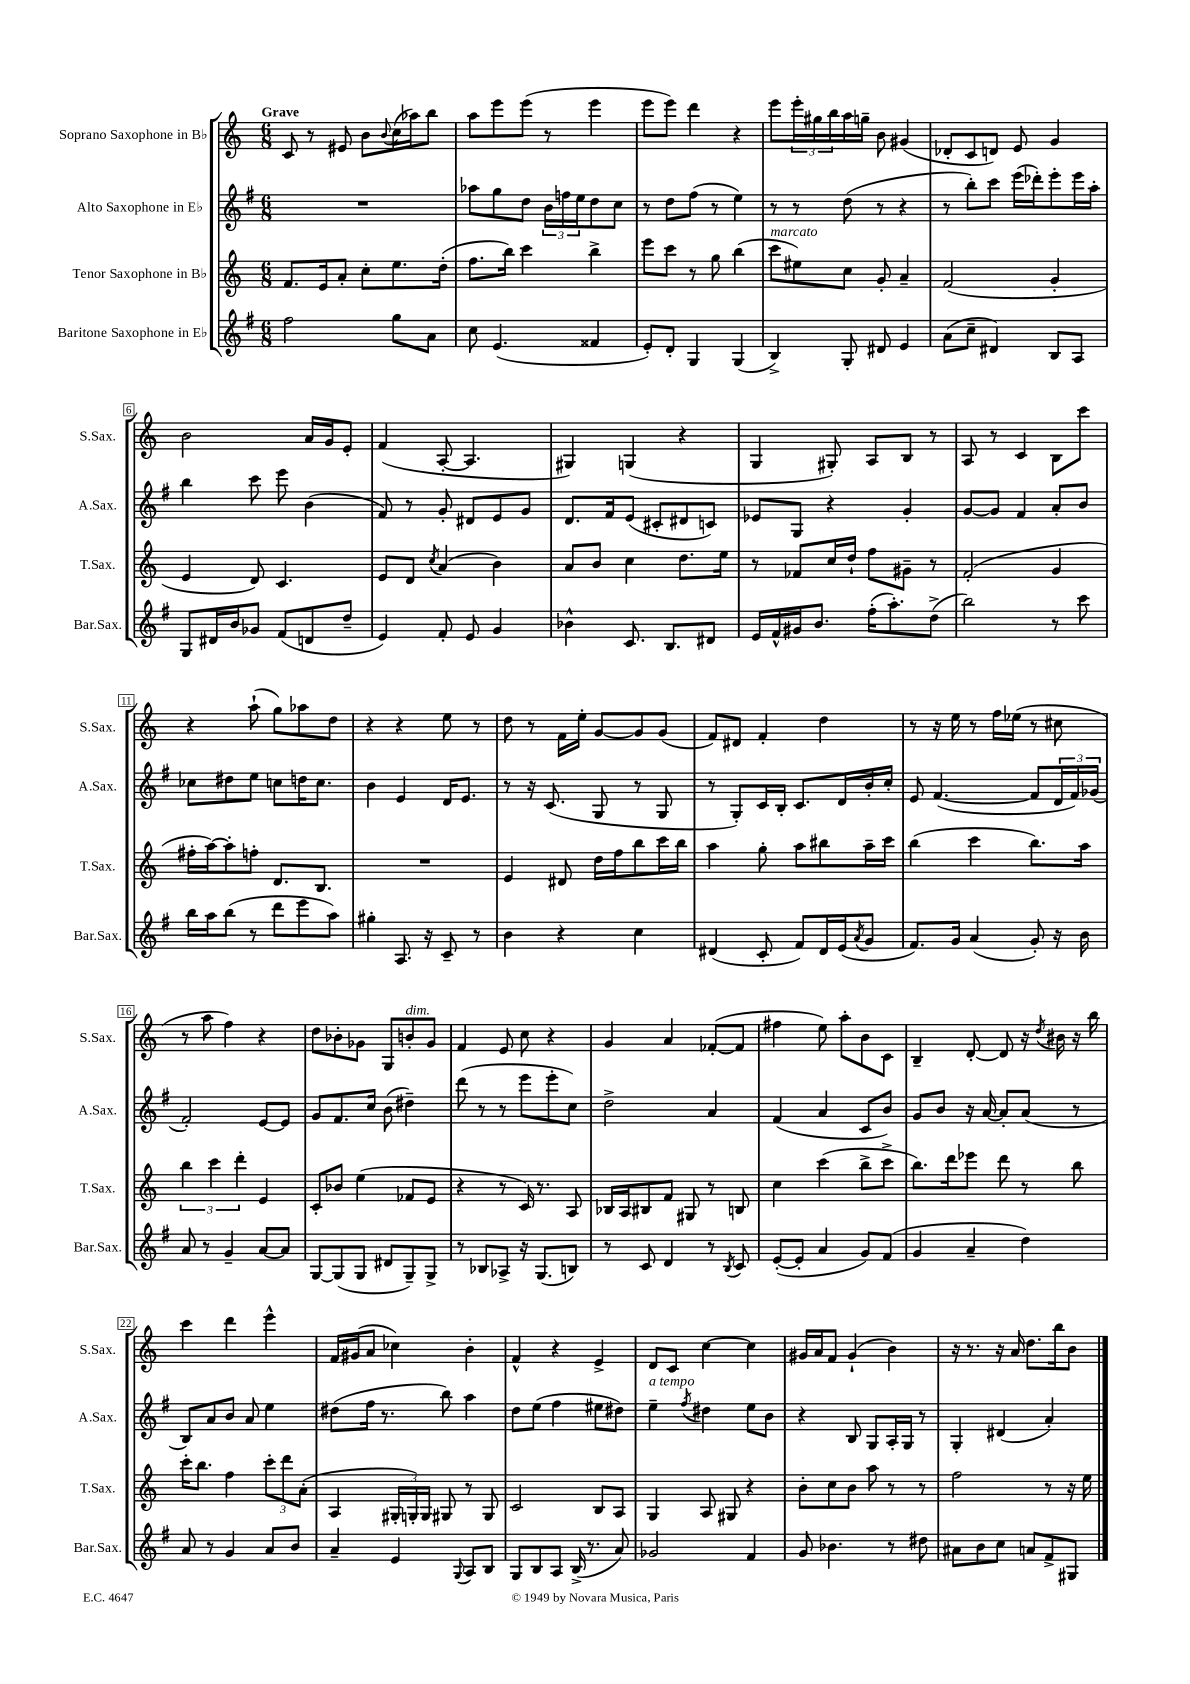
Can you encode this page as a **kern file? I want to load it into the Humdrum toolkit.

**kern	**kern	**kern	**kern
*staff4	*staff3	*staff2	*staff1
*clefG2	*clefG2	*clefG2	*clefG2
*k[f#]	*k[]	*k[f#]	*k[]
*M6/8	*M6/8	*M6/8	*M6/8
2ff#	8.f	2.r	8c
.	.	.	8r
.	16e	.	.
.	8a'	.	8e#
.	8cc'	.	8b
.	.	.	8qqb
8gg	8.ee	.	(16cc
.	.	.	16aa-)
8a	.	.	8bb
.	(16dd'	.	.
=	=	=	=
8cc	8.ff	8aa-	8aa
(4.e	.	8gg	8eee
.	16bb)	.	.
.	4ccc	8dd	(8eee
.	.	24b	8r
.	.	24ff	.
.	.	24ee	.
4f##	4bb^	8dd	4eee
.	.	8cc	.
=	=	=	=
8e')	8eee	8r	8eee
8d'	8ccc	8dd	8eee)
4G	8r	(8ff#	4ddd
.	8gg	8r	.
(4G	(4bb	4ee)	4r
=	=	=	=
4B^)	8ccc	8r	8eee
.	8ee#)	8r	24eee'
.	.	.	24gg#
.	.	.	24bb
8G'	8cc	(8dd	16aa
.	.	.	16gg~
8d#	8g'	8r	8b
4e	4a~	4r	(4g#
=	=	=	=
(8a	(2f	8r	8d-'
8cc~	.	8bb')	8c
4d#)	.	8ccc	8d)
.	.	(16eee	8e
.	.	16ddd-')	.
8B	4g'	8eee'	4g
8A	.	16eee	.
.	.	16aa'	.
=	=	=	=
8G	4e	4bb	2b
16d#	.	.	.
16b	.	.	.
8g-	8d)	8ccc	.
(8f#	4.c	8eee	.
8d	.	(4b	16a
.	.	.	16g
8dd~	.	.	8e'
=	=	=	=
4e)	8e	8f#)	(4f
.	8d	8r	.
.	8qcc	.	.
8f#'	(4a	8g'	[8A'
8e	.	8d#	4.A]
4g	4b)	8e	.
.	.	8g	.
=	=	=	=
4b-^^	8a	8.d	4G#)
.	8b	.	.
.	.	16f#	.
8.c	4cc	(8e	(4G
.	.	8c#'	.
8.B	.	.	.
.	8.dd	8d#	4r
8d#	.	8c)	.
.	16ee	.	.
=	=	=	=
16e	8r	8e-	4G
16f#^^	.	.	.
16g#	8f-	8G	.
8.b	.	.	.
.	16cc	4r	8G#')
.	16dd`	.	.
(16ff#'	8ff	.	8A
8.aa')	.	.	.
.	8g#~	4g'	8B
(8dd^	8r	.	8r
=	=	=	=
2bb)	(2f'	[8g	8A
.	.	8g]	8r
.	.	4f#	4c
8r	4g	8a'	8B
8ccc	.	8b	8ccc
=	=	=	=
16bb	16ff#'	8cc-	4r
16aa	[16aa)	.	.
(8bb	8aa']	8dd#	.
8r	8ff'	8ee	(8aa`
8ddd	8.d	8cc	8gg)
8eee	.	16dd	8aa-
.	8.B	8.cc	.
8aa)	.	.	8dd
=	=	=	=
4gg#'	2.r	4b	4r
8.A	.	4e	4r
16r	.	.	.
8c~	.	16d	8ee
.	.	8.e	.
8r	.	.	8r
=	=	=	=
4b	4e	8r	8dd
.	.	16r	8r
.	.	(8.c	.
4r	8d#	.	16f
.	.	.	16ee'
.	16dd	8G	[8g
.	16ff	.	.
4cc	8bb	8r	8g]
.	16ccc	8G	(8g
.	16bb	.	.
=	=	=	=
(4d#	4aa	8r	8f)
.	.	8G')	8d#
8c'	8gg'	16c	4f'
.	.	16B'	.
8f#)	8aa	8.c	.
16d#	8bb#	.	4dd
(16e	.	16d	.
8qa	.	.	.
8g	16aa~	16b'	.
.	16ccc	16cc'	.
=	=	=	=
8.f#)	(4bb	8e	8r
.	.	([4.f#	16r
16g	.	.	16ee
(4a	4ccc	.	8r
.	.	.	16ff
.	.	.	(16ee-
8g')	8.bb)	8f#]	8r
16r	.	24d	8cc#
.	.	24f#)	.
16b	16aa	.	.
.	.	(24g-	.
=	=	=	=
8a	6bb	2f#')	8r
8r	.	.	8aa
.	6ccc	.	.
4g~	.	.	4ff)
.	6ddd'	.	.
[8a	4e	[8e	4r
8a]	.	8e]	.
=	=	=	=
[8G	8c'	8g	8dd
(8G]	8b-	8.f#	8b-'
8G	(4ee	.	8g-
.	.	16cc	.
8d#	.	(8b	8G
8G~)	8f-	4dd#~)	8b'
8G^	8e	.	8g-
=	=	=	=
8r	4r	(8ddd	4f
8B-	.	8r	.
8A-^	8r	8r	8e
16r	16c)	8eee	8cc
(8.G	8.r	.	.
.	.	8eee'	4r
8B)	8A	8cc)	.
=	=	=	=
8r	16B-	2dd^	4g
.	16A	.	.
8c	8B#	.	.
4d	8f	.	4a
.	8G#	.	.
8r	8r	4a	([8f-'
8qB	.	.	.
8c	8B	.	8f-]
=	=	=	=
([8e'	4cc	(4f#	4ff#
8e']	.	.	.
4a	(4ccc	4a	8ee)
.	.	.	8aa'
8g)	8bb^	8c	8b
(8f#	8ccc^	8b)	8c
=	=	=	=
4g	8.bb)	8g	4B~
.	.	8b	.
.	16ddd	.	.
4a~	8eee-	16r	[8d'
.	.	[16a	.
.	8ddd	8a']	8d]
4dd)	8r	(8a	16r
.	.	.	8qdd
.	.	.	16b#
.	8bb	8r	16r
.	.	.	16bb
=	=	=	=
8a	16ccc'	8B)	4ccc
.	8.bb	.	.
8r	.	8a	.
4g	4ff	8b	4ddd
.	.	8a	.
8a	12ccc'	4ee	4eee^^
.	12ddd	.	.
8b	.	.	.
.	(12a'	.	.
=	=	=	=
4a~	4A	(8dd#	16f
.	.	.	(16g#
.	.	16ff#	8a
.	.	8.r	.
4e	24G#'	.	4cc-)
.	24G')	.	.
.	24G	.	.
.	8G#	8bb)	.
8qqG	.	.	.
8A	8r	4aa	4b'
8B	8G#	.	.
=	=	=	=
8G	2c	8dd	4f^^
8B	.	(8ee	.
8A	.	4ff#	4r
(16B^	.	.	.
8.r	.	.	.
.	8B	8ee#	4e^
8a)	8A	8dd#)	.
=	=	=	=
2g-	4G	4ee~	8d
.	.	.	8c
.	.	8qff#	.
.	8A	4dd#	[4cc
.	8G#	.	.
4f#	4r	8ee	4cc]
.	.	8b	.
=	=	=	=
8g	8b'	4r	16g#
.	.	.	16a
4.b-	8cc	.	8f
.	8b	8B	(4g#`
.	8aa	8G	.
8r	8r	16A'	4b)
.	.	16G	.
8dd#	8r	8r	.
=	=	=	=
8a#	2ff	4G'	16r
.	.	.	8.r
8b	.	.	.
8cc	.	(4d#	16r
.	.	.	16a
8a	.	.	8.dd
8f#^	8r	4a')	.
.	.	.	16bb
8G#	16r	.	8b
.	16ee	.	.
==	==	==	==
*-	*-	*-	*-
